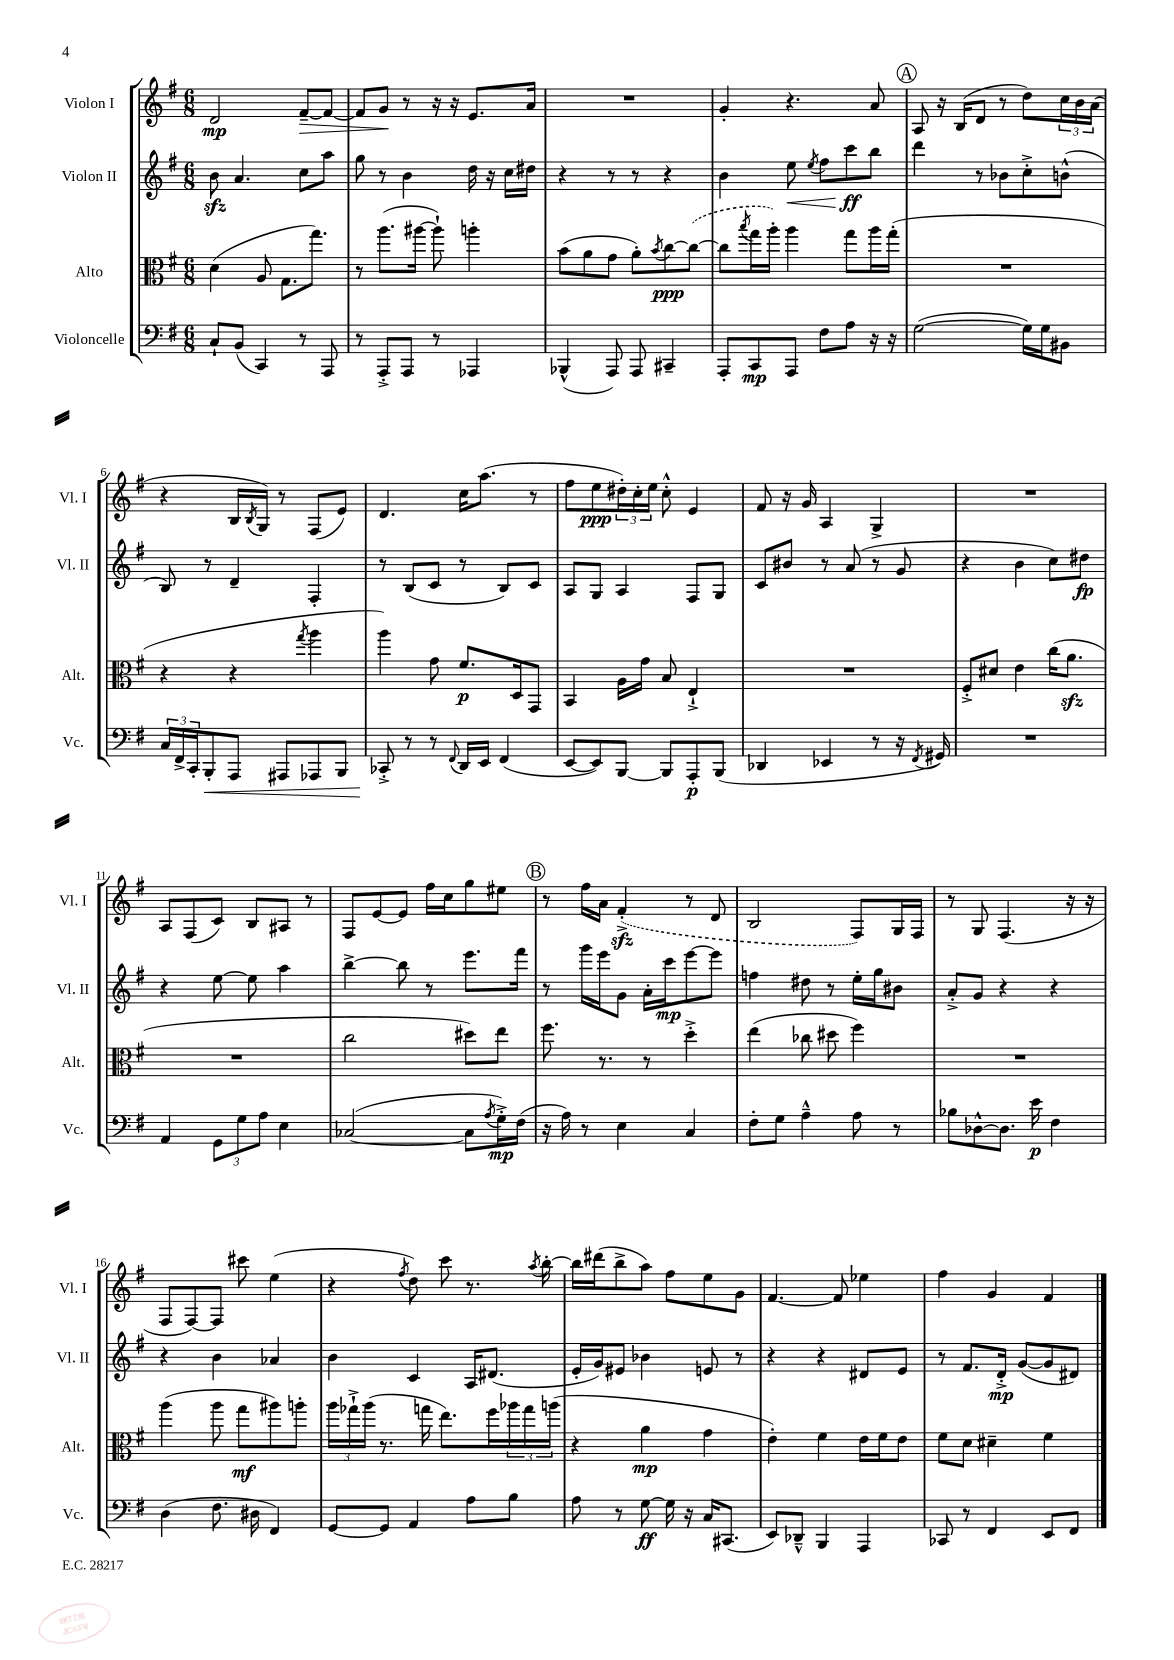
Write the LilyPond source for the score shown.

<<
\new StaffGroup <<
\new Staff = "s0" \with { instrumentName = "Violon I" shortInstrumentName = "Vl. I" } {
    \clef treble \key g \major \numericTimeSignature \time 6/8
    d'2\mp fis'8~--\> fis'8~ |
    fis'8 g'8\! r8 r16 r16 e'8. a'16 |
    R2. |
    g'4-. r4. a'8 |
    \mark \markup { \circle "A" } a8 r16 b16( d'8 r8 d''8) \tuplet 3/2 { c''16 b'16 a'16( } |
    r4 b16 \acciaccatura { b8 } g16) r8 fis8( e'8) |
    d'4. c''16 a''8.( r8 |
    fis''8 e''8\ppp \tuplet 3/2 { dis''16-.) c''16-. e''16 } c''8-.-^ e'4 |
    fis'8 r16 g'16 a4 g4-> |
    R2. |
    a8 fis8( c'8) b8 ais8 r8 |
    fis8 e'8~ e'8 fis''16 c''16 g''8 eis''8 |
    \mark \markup { \circle "B" } r8 fis''16 a'16 \once \slurDashed fis'4-.->\sfz( r8 d'8 |
    b2 fis8) g16 fis16 |
    r8 g8 fis4.( r16 r16 |
    fis8 fis8~) fis8 cis'''8 e''4( |
    r4 \acciaccatura { fis''8 } d''8) c'''8 r8. \acciaccatura { a''8 } b''16~-. |
    b''16 dis'''16( b''8-> a''8) fis''8 e''8 g'8 |
    fis'4.~ fis'8 ees''4 |
    fis''4 g'4 fis'4 \bar "|." |
}
\new Staff = "s1" \with { instrumentName = "Violon II" shortInstrumentName = "Vl. II" } {
    \clef treble \key g \major \numericTimeSignature \time 6/8
    b'8\sfz a'4. c''8 a''8 |
    g''8 r8 b'4 d''16 r16 c''16 dis''16 |
    r4 r8 r8 r4 |
    b'4 e''8\< \acciaccatura { e''8 } fis''8 c'''8\ff\! b''8 |
    \mark \markup { \circle "A" } d'''4 r8 bes'8 c''8-.-> b'8-^( |
    b8) r8 d'4-- fis4-. |
    r8 b8( c'8 r8 b8) c'8 |
    a8 g8 a4 fis8 g8 |
    c'8 bis'8 r8 a'8( r8 g'8 |
    r4 b'4 c''8) dis''8\fp |
    r4 e''8~ e''8 a''4 |
    b''4~-> b''8 r8 e'''8. fis'''16 |
    \mark \markup { \circle "B" } r8 g'''16 e'''16 g'8 a'16-. c'''16\mp e'''8~ e'''8 |
    f''4 dis''8 r8 e''16-. g''16 bis'8 |
    a'8-.-> g'8 r4 r4 |
    r4 b'4 aes'4 |
    b'4 c'4 a16 dis'8.( |
    e'16-. g'16) eis'8 bes'4 e'8 r8 |
    r4 r4 dis'8 e'8 |
    r8 fis'8. d'16-.->\mp g'8~( g'8 dis'8) \bar "|." |
}
\new Staff = "s2" \with { instrumentName = "Alto" shortInstrumentName = "Alt." } {
    \clef alto \key g \major \numericTimeSignature \time 6/8
    d'4( a8 g8. g''8.) |
    r8 a''8.( ais''16~ ais''8-!) a''4-. |
    b'8( a'8 g'8 a'8-.) \acciaccatura { b'8 } c''8~\ppp \once \slurDashed c''8~( |
    c''8 \acciaccatura { b''8 } g''16 a''16-.) a''4 g''8 a''16 g''16-.( |
    \mark \markup { \circle "A" } R2. |
    r4 r4 \acciaccatura { g''8 } a''4 |
    a''4) g'8 fis'8.\p d16 g,8 |
    b,4 a16 g'16 b8 e4-!-> |
    R2. |
    fis8-.-> dis'8 e'4 c''16( a'8.\sfz |
    R2. |
    c''2 dis''8) e''8 |
    \mark \markup { \circle "B" } fis''8. r8. r8 d''4-.-> |
    e''4( ces''8 dis''8 fis''4) |
    R2. |
    a''4( a''8 g''8\mf ais''8) a''8-. |
    \tuplet 3/2 { a''16 ges''16-!-> a''16( } r8. g''16 e''8.) fis''16 \tuplet 3/2 { aes''16 g''16 a''16( } |
    r4 a'4\mp g'4 |
    e'4-.) fis'4 e'16 fis'16 e'8 |
    fis'8 d'8 dis'4-- fis'4 \bar "|." |
}
\new Staff = "s3" \with { instrumentName = "Violoncelle" shortInstrumentName = "Vc." } {
    \clef bass \key g \major \numericTimeSignature \time 6/8
    c8-! b,8( c,4) r8 a,,8 |
    r8 a,,8-.-> a,,8 r8 aes,,4 |
    bes,,4-^( a,,8) a,,8 cis,4-- |
    a,,8-. c,8\mp a,,8 fis8 a8 r16 r16 |
    \mark \markup { \circle "A" } g2~( g16) g16 bis,8 |
    \tuplet 3/2 { c16 fis,16-> c,16-. } b,,8-.\< a,,8 ais,,8 aes,,8 b,,8 |
    ces,8-.->\! r8 r8 \appoggiatura { fis,8 } d,16 e,16 fis,4( |
    e,8~ e,8) b,,8~ b,,8 a,,8-.\p b,,8( |
    des,4 ees,4 r8 r16 \acciaccatura { fis,8 } gis,16) |
    R2. |
    a,4 \tuplet 3/2 { g,8 g8 a8 } e4 |
    ces2~( ces8 \acciaccatura { a8 } g16-.->\mp) fis16( |
    \mark \markup { \circle "B" } r16 a16) r8 e4 c4 |
    fis8-. g8 a4---^ a8 r8 |
    bes8 des8~-^ des8. e'16\p fis4 |
    d4( fis8. dis16 fis,4) |
    g,8~ g,8 a,4 a8 b8 |
    a8 r8 g8~\ff g16 r16 c16 cis,8.( |
    e,8) des,8---^ b,,4 a,,4 |
    ces,8 r8 fis,4 e,8 fis,8 \bar "|." |
}
>>
>>
